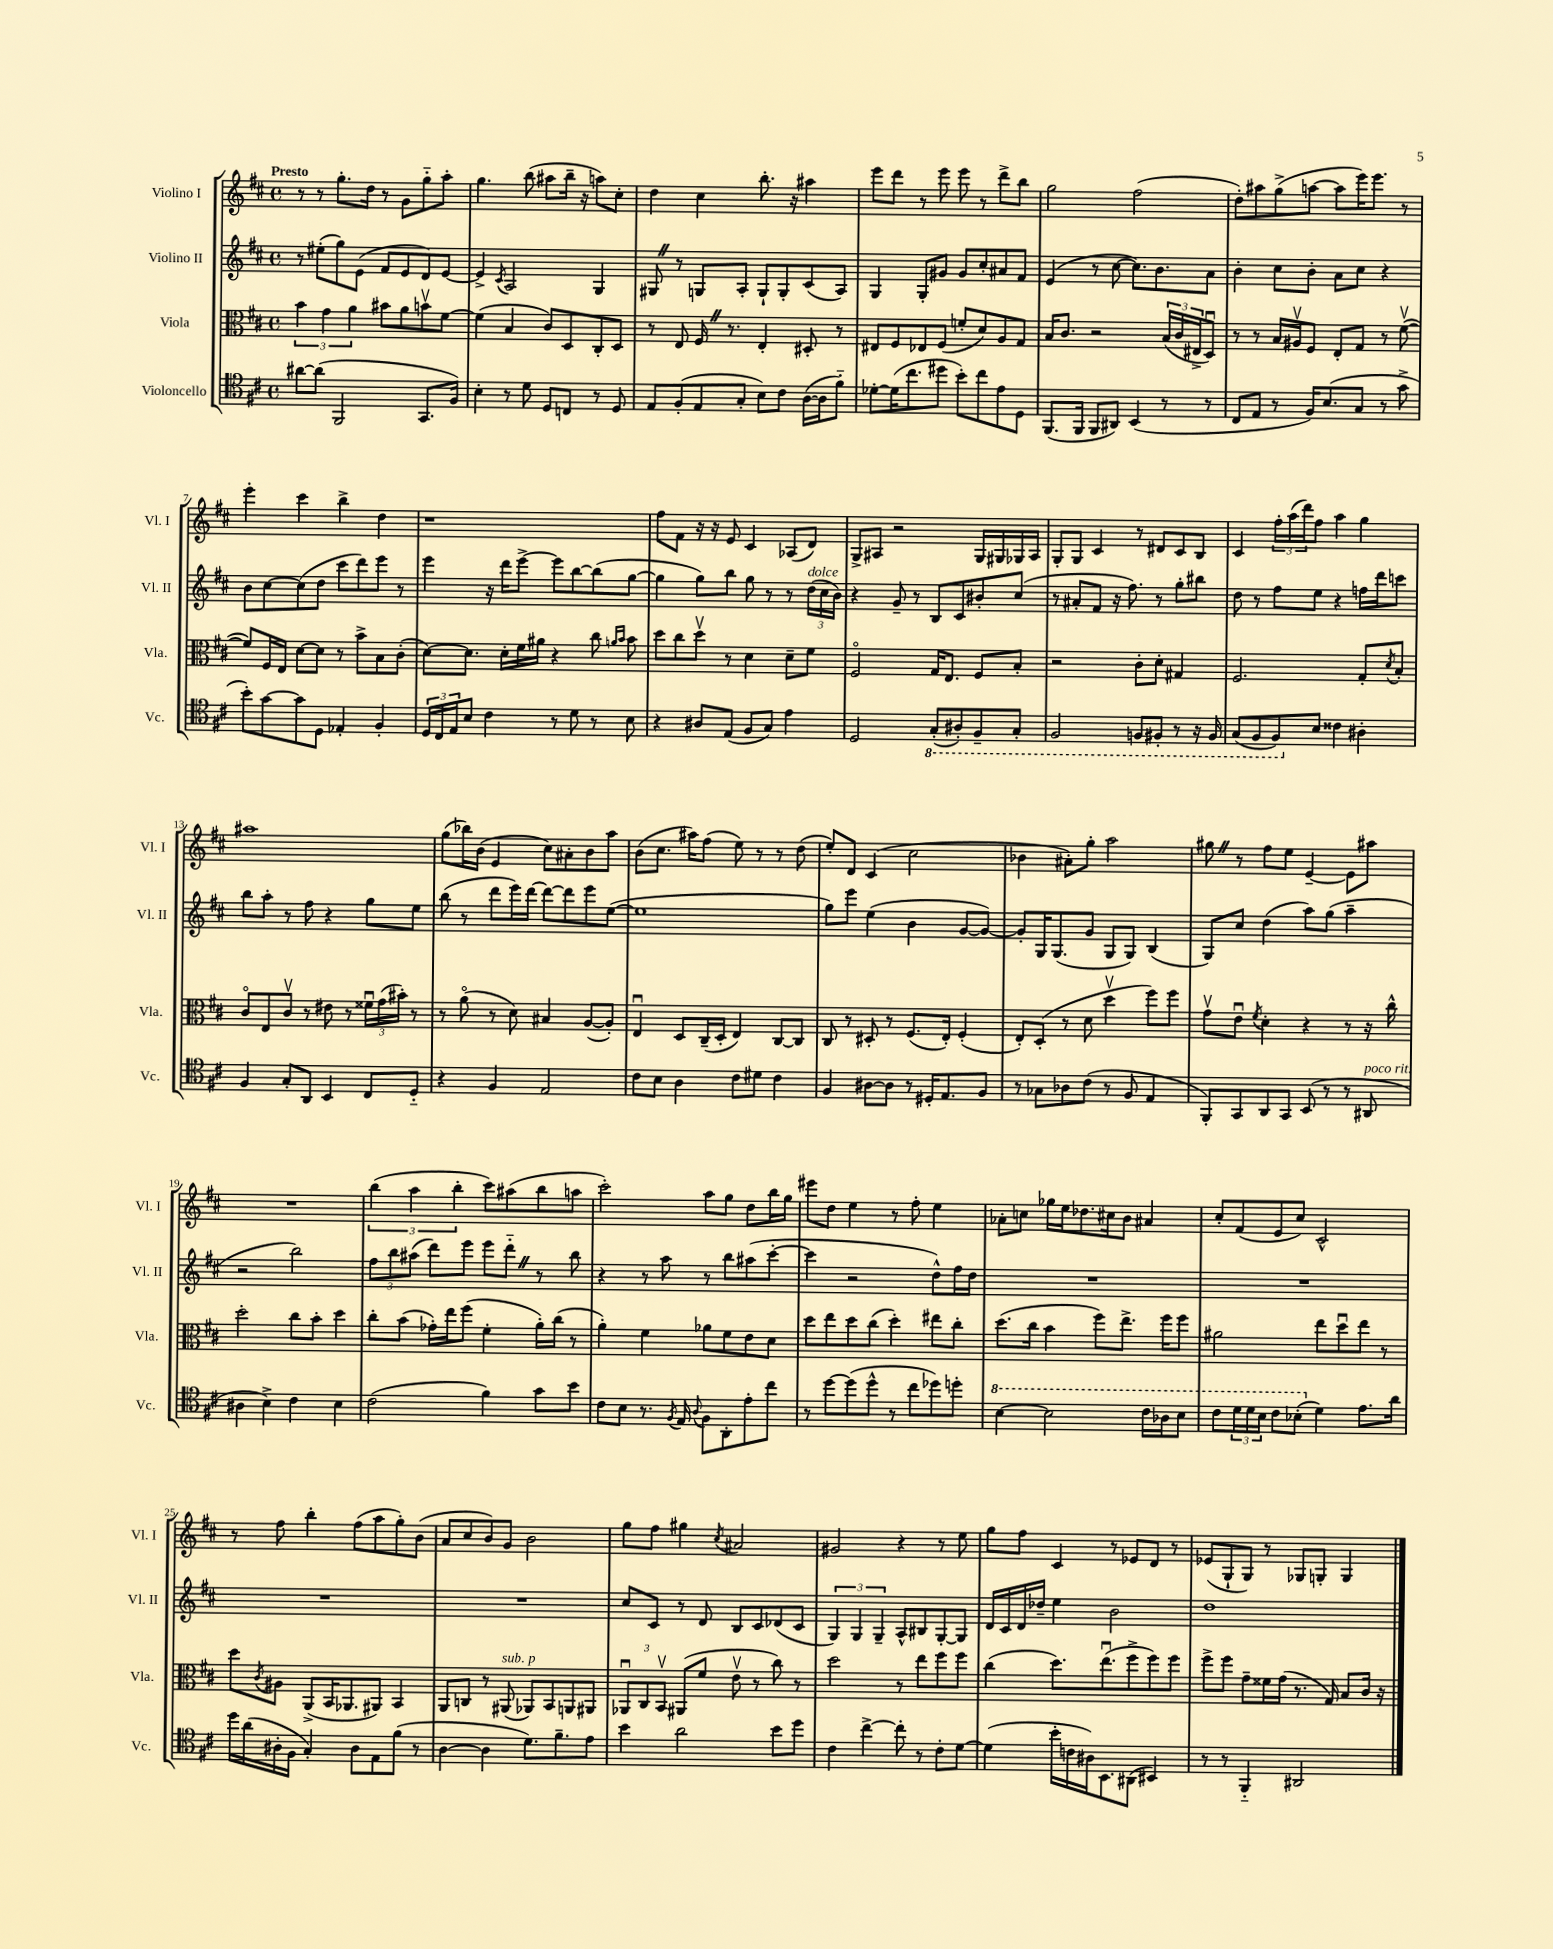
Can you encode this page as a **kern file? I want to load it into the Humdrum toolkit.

**kern	**kern	**kern	**kern
*staff4	*staff3	*staff2	*staff1
*clefC4	*clefC3	*clefG2	*clefG2
*k[f#c#]	*k[f#c#]	*k[f#c#]	*k[f#c#]
*M4/4	*M4/4	*M4/4	*M4/4
*met(c)	*met(c)	*met(c)	*met(c)
[8a#	6b	8r	8r
(8a#]	.	(8ee#'	8r
.	6g	.	.
2FF#	.	8gg)	8.gg'
.	6a	.	.
.	.	(8e	.
.	.	.	16dd
.	8b#	8f#	8r
.	8a	8e	8g
8.GG	8bv	8d)	8gg'~
.	[8f#	[8e	8aa'
16F#)	.	.	.
=	=	=	=
4B'	(4f#]	4e^]	4.gg
.	.	8qc#	.
8r	4B	2A	.
8d	.	.	(8bb
8D	8c#)	.	8aa#
8C	8D	.	16bb~
.	.	.	16r
8r	8C#'	4G	8aa)
8D	8D	.	8cc#'
=	=	=	=
8E	8r	8G#	4dd
(8F#'	8E	8r	.
8E	16F#	8G	4cc#
.	8.r	.	.
8G'	.	8A'	.
8B)	4E'	8G`	8.bb'
8c#	.	8G'	.
.	.	.	16r
([16A	8D#'	(8c#	4aa#
16A]	.	.	.
8f#'~)	8r	8A)	.
=	=	=	=
[8d-'	8E#	4G	8eee
(16d-]	8F#	.	8ddd
8.cc#	.	.	.
.	8E-	8G'	8r
8dd#	(8F#	8g#	8eee
8b')	8f'	8g#	8eee
8cc#	8d)	8cc#'	8r
8e	8A	8a#	8ddd^
8D	8G	8f#	8bb
=	=	=	=
(8.FF#	16B	(4e	2gg
.	8.c#	.	.
16FF#	.	.	.
8FF#	2r	8r	.
8AA#)	.	[8cc#	.
(4BB	.	8.cc#])	(2ff#
.	.	8.b	.
8r	(24B	.	.
.	24c#	.	.
.	24E#^	.	.
8r	8Du)	8a	.
=	=	=	=
8C#	8r	4b'	8dd')
8E	8r	.	8aa#
8r	16B	8cc#	(8gg^
.	16A#v	.	.
16F#)	8F#	8b'	[8aa
(8.B	.	.	.
.	8E'	8a	8aa]
8G	8G	8cc#	16eee)
.	.	.	8.eee
8r	8r	4r	.
8g^	([8f#v	.	8r
=	=	=	=
8b')	8f#])	8b	4eee'
[8g	16F#	[8cc#	.
.	16E	.	.
8g]	[8d	(8cc#]	4ccc#
8D	8d]	8dd	.
4E-'	8r	8ccc#	4bb^
.	8b^	8ddd)	.
4F#'	8B	8eee	4dd
.	(8c#'	8r	.
=	=	=	=
24D	[8d)	4eee	1r
24C#	.	.	.
24E	.	.	.
8B	8.d]	.	.
4c#	.	16r	.
.	16d'	16ddd	.
.	16f#	[8eee^	.
.	16a#	.	.
8r	4r	8eee]	.
8d	.	[8bb	.
8r	8cc#	(8bb]	.
.	16qqa	.	.
.	16qqb	.	.
8B	8b	[8gg	.
=	=	=	=
4r	8dd	4gg]	8ff#
.	8cc#	.	8f#
8A#	8ddv	8gg)	16r
.	.	.	16r
(8E	8r	8bb	8e
8F#	4d	8gg	4c#
8G)	.	8r	.
4e	8d~	8r	(8A-
.	8f#	(24dd	8d)
.	.	24cc#	.
.	.	24b)	.
=	=	=	=
2D	2F#o	4r	8G^
.	.	.	8A#
.	.	8g~	2r
.	.	8r	.
(8GG'	16G	8B	.
.	8.E	.	.
8AA#')	.	8c#	.
8FF#~	8F#	8b#'	16G
.	.	.	16G#
8GG'	8B'	(8cc#	16G-
.	.	.	16A#
=	=	=	=
2FF#	2r	8r	8G'
.	.	8a#'	8G
.	.	8f#	4c#
.	.	16r	.
.	.	8.ff#)	.
8FF	8c#'	.	8r
8FF#'	8d'	8r	8d#
8r	4G#	8gg'	8c#
16r	.	8bb#	8B
16FF#	.	.	.
=	=	=	=
(8GG	2.F#	8dd	4c#
8FF#	.	8r	.
8FF#)	.	8ff#	24ff#'
.	.	.	(24aa
.	.	.	24ddd)
8B	.	8ee	8ff#
4c##	.	4r	4aa
4A#'	8G'	16ff	4gg
.	.	16ddd	.
.	8qd	.	.
.	8B'	8ccc	.
=	=	=	=
4F#	8c#o	8bb	1aa#
.	8E	8aa'	.
8G'	8c#v	8r	.
8AA	8r	8ff#	.
4BB	8e#	4r	.
.	8r	.	.
8C#	24f##u	8gg	.
.	(24g	.	.
.	24b#')	.	.
8D'~	8r	8ee	.
=	=	=	=
4r	8r	(8bb	(8gg
.	(8ao	8r	16bb-)
.	.	.	(16b
4F#	8r	8ddd	4e
.	8d)	16eee)	.
.	.	[16ddd	.
2E	4B#	8ddd_	8cc#)
.	.	8ddd]	8a#'
.	([8A	8eee	8b
.	8A'])	([8ee	8aa
=	=	=	=
8c#	4Eu	1ee]	(8b
8B	.	.	8.cc#
4A	8D	.	.
.	.	.	16aa#)
.	(16C#~	.	(8ff#
.	16D'	.	.
8c#	4E)	.	8ee)
8d#	.	.	8r
4c#	[8C#	.	8r
.	8C#]	.	(8dd
=	=	=	=
4F#	8C#	8gg)	8ee')
.	8r	8eee	8d
[8A#	8D#'	(4ee	(4c#
8A#]	8r	.	.
8r	(8.F#	4b	2cc#
16D#'	.	.	.
8.E	16E')	.	.
.	(4F#'	[8g	.
8F#	.	8g_)	.
=	=	=	=
8r	8E')	8g']	4b-
8G-	(8D'	16G	.
.	.	(8.G	.
8A-	8r	.	8a#')
(8c#	8d	8g	8gg'
8r	4ddv	8G	2aa
8F#	.	8G)	.
4E	8ff#)	(4B	.
.	8ff#	.	.
=	=	=	=
8FF#')	8gv	8G)	8gg#
8GG	8eu	8cc#	8r
.	8qf#	.	.
8AA	4d'	(4dd	8ff#
8GG	.	.	8ee
(8BB	4r	8aa)	[4e~
8r	.	(8gg	.
8r	8r	4aa~	8e]
8AA#	16r	.	8aa#
.	16cc#^^	.	.
=	=	=	=
4A#	2dd'	2r	1r
4B^)	.	.	.
4c#	8cc#	2bb)	.
.	8b'	.	.
4B	4dd	.	.
=	=	=	=
(2c#	8cc#'	12ff#	(6bb
.	.	12bb	.
.	(8b	.	.
.	.	(12aa#	6aa
.	16g-')	8ddd)	.
.	16ee	.	.
.	.	.	6bb'
.	(8ff#	8eee	.
4f#)	4f#'	8eee	8ccc#)
.	.	8ddd'~	(8aa#
8g	16a')	8r	8bb
.	(16cc#	.	.
8b	8r	8bb	8aa
=	=	=	=
8c#	4a')	4r	2ccc#')
8B	.	.	.
8.r	4f#	8r	.
.	.	8aa	.
8qF#	.	.	.
16E	.	.	.
8qqA	.	.	.
8F#	8a-	8r	8aa
8AA'	8f#	8bb	8gg
8e'	8e	(8aa#	8dd
8cc#	8d	[8ccc#'	16bb
.	.	.	16gg
=	=	=	=
8r	8dd	4ccc#]	8eee#
[8dd	8ee	.	8dd
(8dd]	8dd	2r	4ee
8dd^^	(8cc#	.	.
8r	4dd')	.	8r
8cc#	.	.	8ff#'
8dd-)	8ee#	8dd^^)	4ee
8dd'	8cc#'	16ff#	.
.	.	16dd	.
=	=	=	=
[4b	(8.dd	1r	8a-'
.	.	.	8cc
.	16cc#	.	.
2b]	4b	.	16gg-
.	.	.	16ee
.	.	.	8.dd-
.	8ff#)	.	.
.	.	.	16cc#
.	8.ee^	.	8b
16cc#	.	.	4a#
16a-	16ff#	.	.
8b	8ff#	.	.
=	=	=	=
8cc#	2a#	1r	8cc#'
24dd	.	.	(8f#
24dd	.	.	.
24b	.	.	.
8cc#	.	.	8e
(8b-'	.	.	8cc#)
4d)	8ee	.	2c#^^
.	8ddu	.	.
8.e	8ee	.	.
.	8r	.	.
16a	.	.	.
=	=	=	=
16dd	8dd	1r	8r
(16a	.	.	.
.	8qc#	.	.
16A#'	8A#	.	8ff#
16F#	.	.	.
4G')	(8AA^	.	4bb'
.	16BB	.	.
.	8.AA-	.	.
8A#	.	.	(8ff#
8E	8AA#)	.	8aa
(8f#	4BB	.	8gg')
8r	.	.	(8b
=	=	=	=
[4A	8AA	1r	8a
.	8C	.	8cc#
4A]	8r	.	8b)
.	(8AA#	.	8g
8.d)	8AA-)	.	2b
.	8BB	.	.
8.f#~	.	.	.
.	8AA	.	.
8e	8AA#	.	.
=	=	=	=
4b	12AA-u	8cc#	8gg
.	12C#	.	.
.	.	8c#	8ff#
.	12BBv	.	.
2a	(8AA#	8r	4gg#
.	8f#	8d	.
.	.	.	8qcc#
.	8ev	8B	2a#
.	8r	8c#	.
8b	8cc#)	(8d-	.
8dd	8r	8c#	.
=	=	=	=
4c#	2dd	6G)	2g#
.	.	6G	.
[4cc#^	.	.	.
.	.	6G~	.
8cc#']	8r	8A^^	4r
8r	8ee	8B#	.
8c#'	8ff#	[8G'	8r
[8d	8ff#	8G]	8ee
=	=	=	=
(4d]	(4cc#	16d	8gg
.	.	16c#	.
.	.	16d	8ff#
.	.	16dd-~	.
16b'	8.dd)	4ee	4c#
16c	.	.	.
16A#)	.	.	.
8.BB	(8.eeu	.	.
.	.	2b	8r
(8AA#	8ff#^	.	8e-
4BB#)	8ff#)	.	8d
.	8ff#	.	8r
=	=	=	=
8r	8ff#^	1dd	(8e-
8r	8ff#	.	8G`
4FF#'~	8g~	.	8G)
.	16f##	.	8r
.	(16g	.	.
2AA#	8.r	.	8G-
.	.	.	8G'
.	16G)	.	.
.	8B	.	4G
.	16c#	.	.
.	16r	.	.
==	==	==	==
*-	*-	*-	*-
